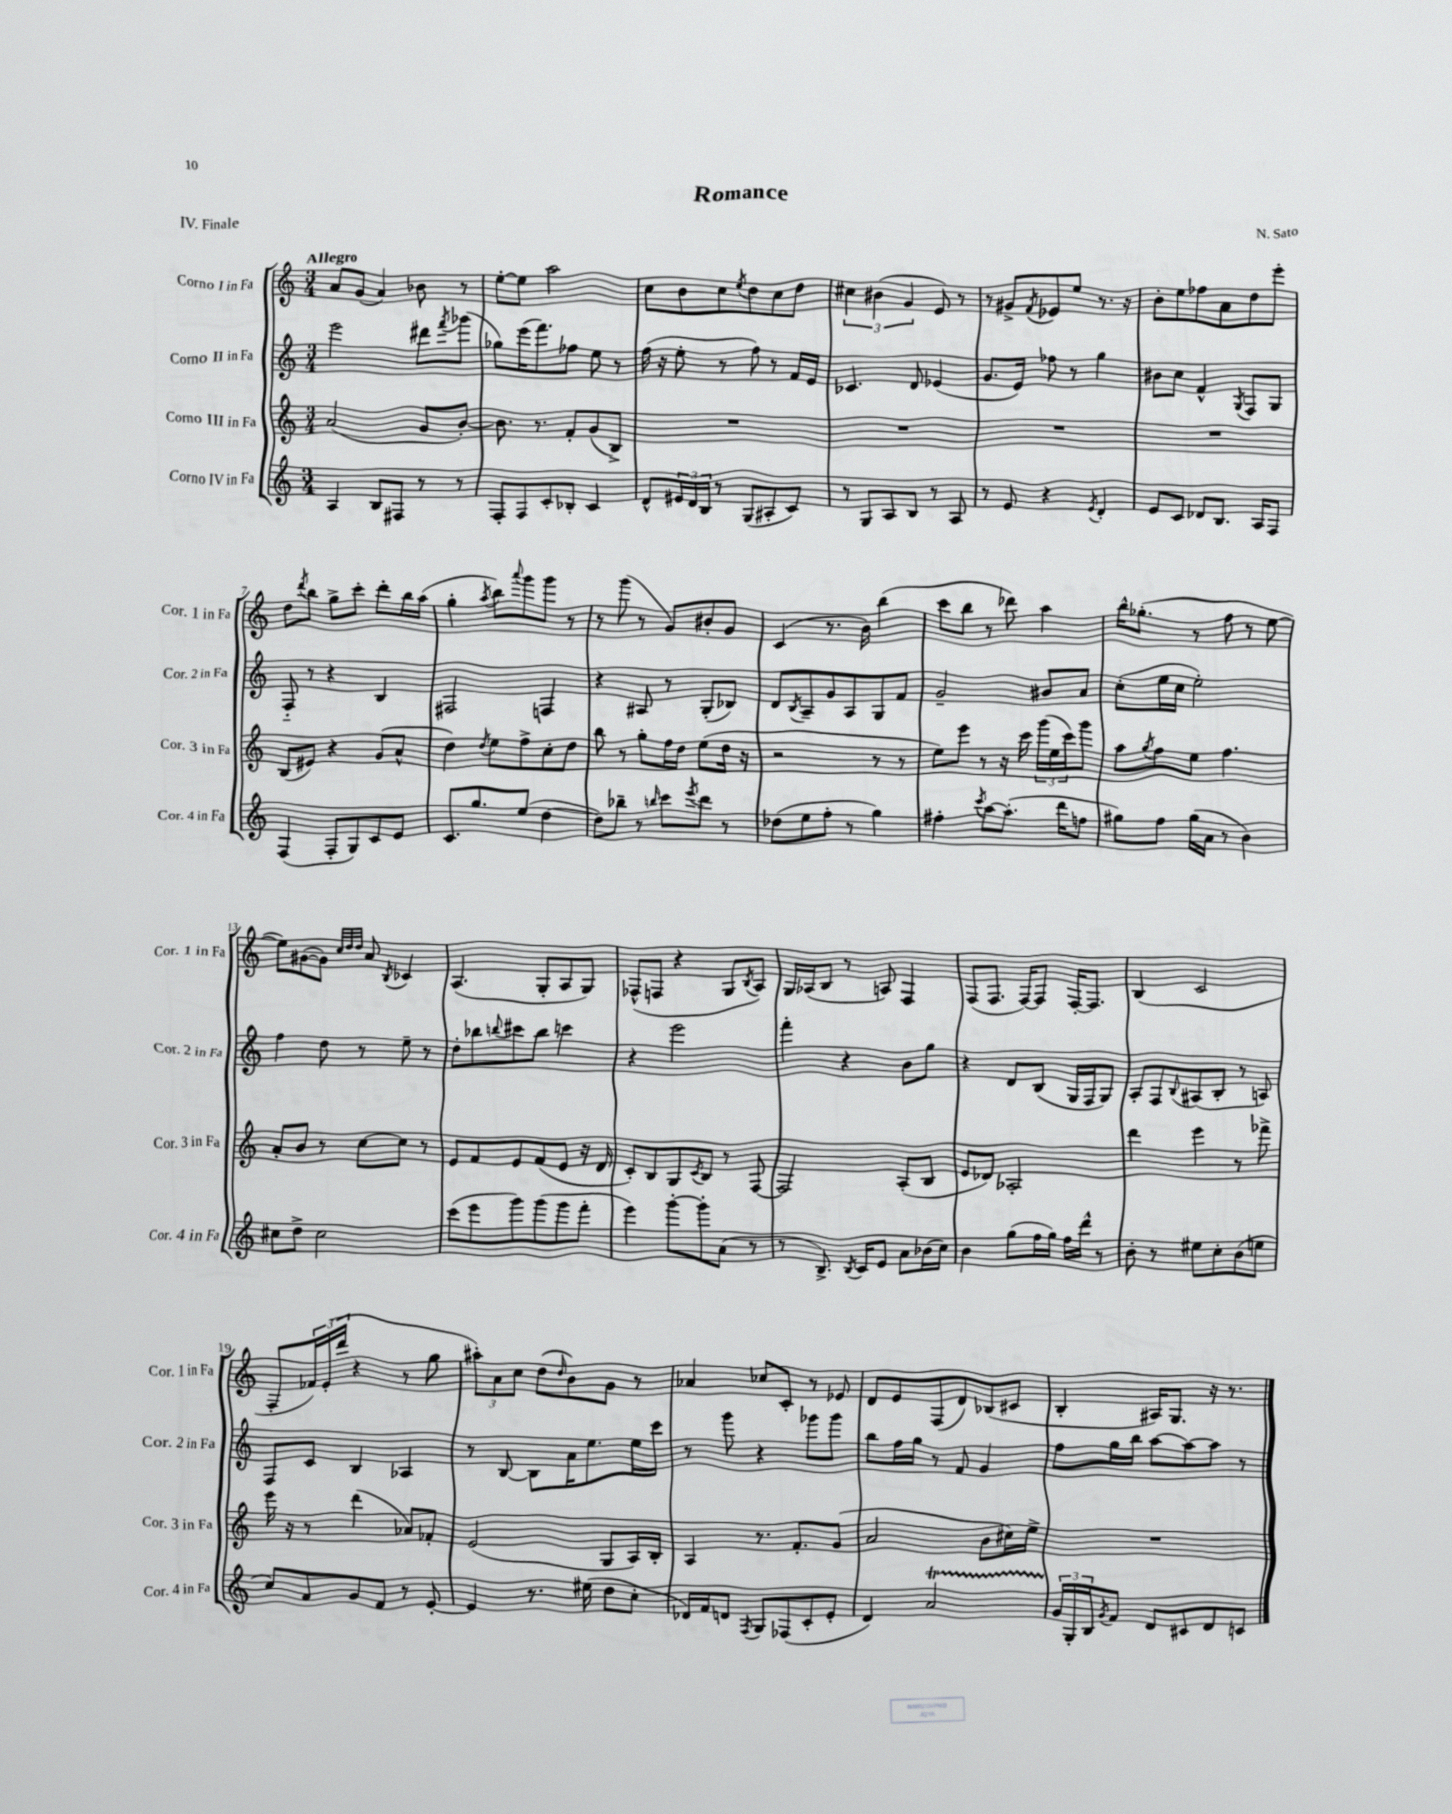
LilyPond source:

\header { title = "Romance" composer = "N. Sato" piece = "IV. Finale" }
<<
\new StaffGroup <<
\new Staff = "s0" \with { instrumentName = "Corno I in Fa" shortInstrumentName = "Cor. 1 in Fa" } {
    \clef treble \key c \major \numericTimeSignature \time 3/4 \tempo "Allegro"
    a'8 g'8( a'4) bes'8 r8 |
    e''8~-. e''8 a''2 |
    c''8 b'8 c''8 \acciaccatura { e''8 } d''8 c''8 d''8 |
    \tuplet 3/2 { cis''4 bis'4( g'4 } e'8) r8 |
    r8 gis'8-> \acciaccatura { f'8 } ees'8 e''8 r8. r16 |
    b'8-. e''8 fes''8 a'8 d''8 e'''8-. |
    d''8 \acciaccatura { d'''8 } b''8 g''8-> c'''8-. d'''8-. b''16 a''16( |
    g''4-. \acciaccatura { a''8 } b''8) \appoggiatura { a'''8 } g'''8 g'''8 r8 |
    r8 g'''8( r8 g'8) bis'8-. g'8 |
    c'4( r8. b'16) b''4( |
    c'''8 b''8 r8 des'''8) a''4 |
    b''16-^ ges''8.-.( r8 f''8 r8 e''8~ |
    e''8) gis'8~( gis'8) \grace { c''32 d''32 d''32 } a'8 \acciaccatura { b8 } ces'4 |
    a4.( g8-. a8 g8) |
    fes8-^( f8 r4 g8 \acciaccatura { b8 } a8) |
    g16 aes16( b8 r8 a8) f4 |
    f8( f8. f16~) f8 f16~-. f8. |
    b4( c'2 |
    f8-. \tuplet 3/2 { fes'16) e'16-.( d'''16 } r4 r8 g''8 |
    \tuplet 3/2 { ais''8-.) a'8 c''8 } d''8( \grace { d''16 } b'8) g'8 r8 |
    aes'4 ces''8 c'8-. r8 ees'8 |
    d'8 e'8 f8( d'8) bes8( cis'8 |
    b4-. ais16) g8. r16 r8. \bar "|." |
}
\new Staff = "s1" \with { instrumentName = "Corno II in Fa" shortInstrumentName = "Cor. 2 in Fa" } {
    \clef treble \key c \major \numericTimeSignature \time 3/4
    e'''2 dis'''8 \acciaccatura { f'''8 } ges'''8( |
    ges''8) e'''16( f'''8.) fes''8 e''8 r8 |
    f''16( r16 e''8-. r8 f''8) r8 f'16 e'16 |
    ces'4. d'8 ees'4( |
    g'8. e'16) fes''8 r8 g''4 |
    bis'8 c''8 f'4-^ \acciaccatura { g8 } f8 g8 |
    f8-_ r8 r4 b4 |
    fis2 f4 |
    r4 ais8 r8 g8-.( bes8) |
    d'8 \acciaccatura { b8 } a8-- g'8 a8 g8 f'8 |
    g'2-- bis'8 a'8 |
    c''8-.( e''16 c''16 e''2-.) |
    f''4 d''8 r8 e''8-- r8 |
    d''8-. bes''8 \appoggiatura { b''8 } cis'''8 b''8 c'''4 |
    r4 e'''2 |
    f'''4-. r4 b'8 g''8 |
    r4 d'8 b8( g16 f16 g8) |
    a8-. f8 \appoggiatura { b8 } ais8( b8-. r8 a8) |
    f8 c'8 b4 aes4 |
    r8 b8~ b8 a'16 e''8. e''16 c'''16 |
    r8 g'''8 r4 ges'''8 ges'''8 |
    b''8 f''16 g''16 r8 f'8 g'4 |
    f''8 g''16 b''16 a''8~ a''8~ a''8 r8 \bar "|." |
}
\new Staff = "s2" \with { instrumentName = "Corno III in Fa" shortInstrumentName = "Cor. 3 in Fa" } {
    \clef treble \key c \major \numericTimeSignature \time 3/4
    a'2( g'8 b'8~-.) |
    b'8. r8. f'8-. g'8( b8->) |
    R2. |
    R2. |
    R2. |
    R2. |
    b8( eis'8) r4 g'8( a'8-^ |
    d''4) \acciaccatura { d''8 } e''8 f''8-> c''8-. d''8 |
    b''8 r8 g''8-. f''16 d''16 e''8( d''16 r16 |
    r2 r8 r8 |
    e''8) e'''8 r8 r16 c'''16 \tuplet 3/2 { g'''16( e''16 c'''16) } g'''8 |
    a''8 \acciaccatura { g''8 } f''8 e''8 f''4. |
    a'8-. b'8 r8 c''8~ c''8 r8 |
    e'8 f'8 e'8 f'8( e'8 r16 d'16 |
    c'8-.) b8 g8 \acciaccatura { c'8 } b8 r8 f8~ |
    f2 a8-.( b8 |
    e'8 des'8) aes2-. |
    d'''4 e'''4 r8 fes'''8-> |
    e'''16 r16 r8 d'''4( aes'8) fes'8-. |
    e'2( g8 a16) b16-. |
    a4 r8. f'8.-. g'8( |
    a'2 b'8 cis''16) e''16-> |
    R2. \bar "|." |
}
\new Staff = "s3" \with { instrumentName = "Corno IV in Fa" shortInstrumentName = "Cor. 4 in Fa" } {
    \clef treble \key c \major \numericTimeSignature \time 3/4
    a4 b8 fis8 r8 r8 |
    f8-. f8 c'8-. bes8-. c'4 |
    d'8-^ \tuplet 3/2 { eis'16 d'16 b16 } r8 g8( ais8-. c'8) |
    r8 g8 a8 b8 r8 a8 |
    r8 e'8 r4 \acciaccatura { e'8 } d'4-. |
    e'8 c'8 des'8 b8. a16 f8 |
    f4( f8-. g8) c'8 e'8 |
    c'8. g''8. e''8( d''4~ |
    d''8) bes''8-- r8 \grace { b''16 } c'''8 \acciaccatura { e'''8 } d'''8 r8 |
    des''8( e''8 f''8-. r8 g''4) |
    fis''4-. \acciaccatura { c'''8 } a''8~ a''8.-.( d'''16 f''8 |
    gis''8) f''8 gis''16( a'16 r8 b'4) |
    cis''8 d''8-> cis''2 |
    c'''8( e'''8 g'''8) g'''8( g'''8 f'''8-. |
    e'''4) g'''8~-. g'''8-. a'8( r8 |
    r8 b8.->) \acciaccatura { b8 } c'16 e'8 a'8 bes'16( c''16) |
    b'4 g''8( f''16 g''16) f''16 d'''16-^ r8 |
    b'8-. r8 eis''8 c''8-. b'8( e''8 |
    c''8) a'8 g'8 f'8 r8 e'8~-. |
    e'4 r8. eis''16( d''8 c''8-. |
    des'16) f'16 d'8 \acciaccatura { f8 } g8 fes8( c'8-. e'8-. |
    d'4) a'2\startTrillSpan |
    \tuplet 3/2 { g'16\stopTrillSpan g16-. b16 } \acciaccatura { g'8 } f'8 d'8 cis'8 d'8 c'8 \bar "|." |
}
>>
>>
